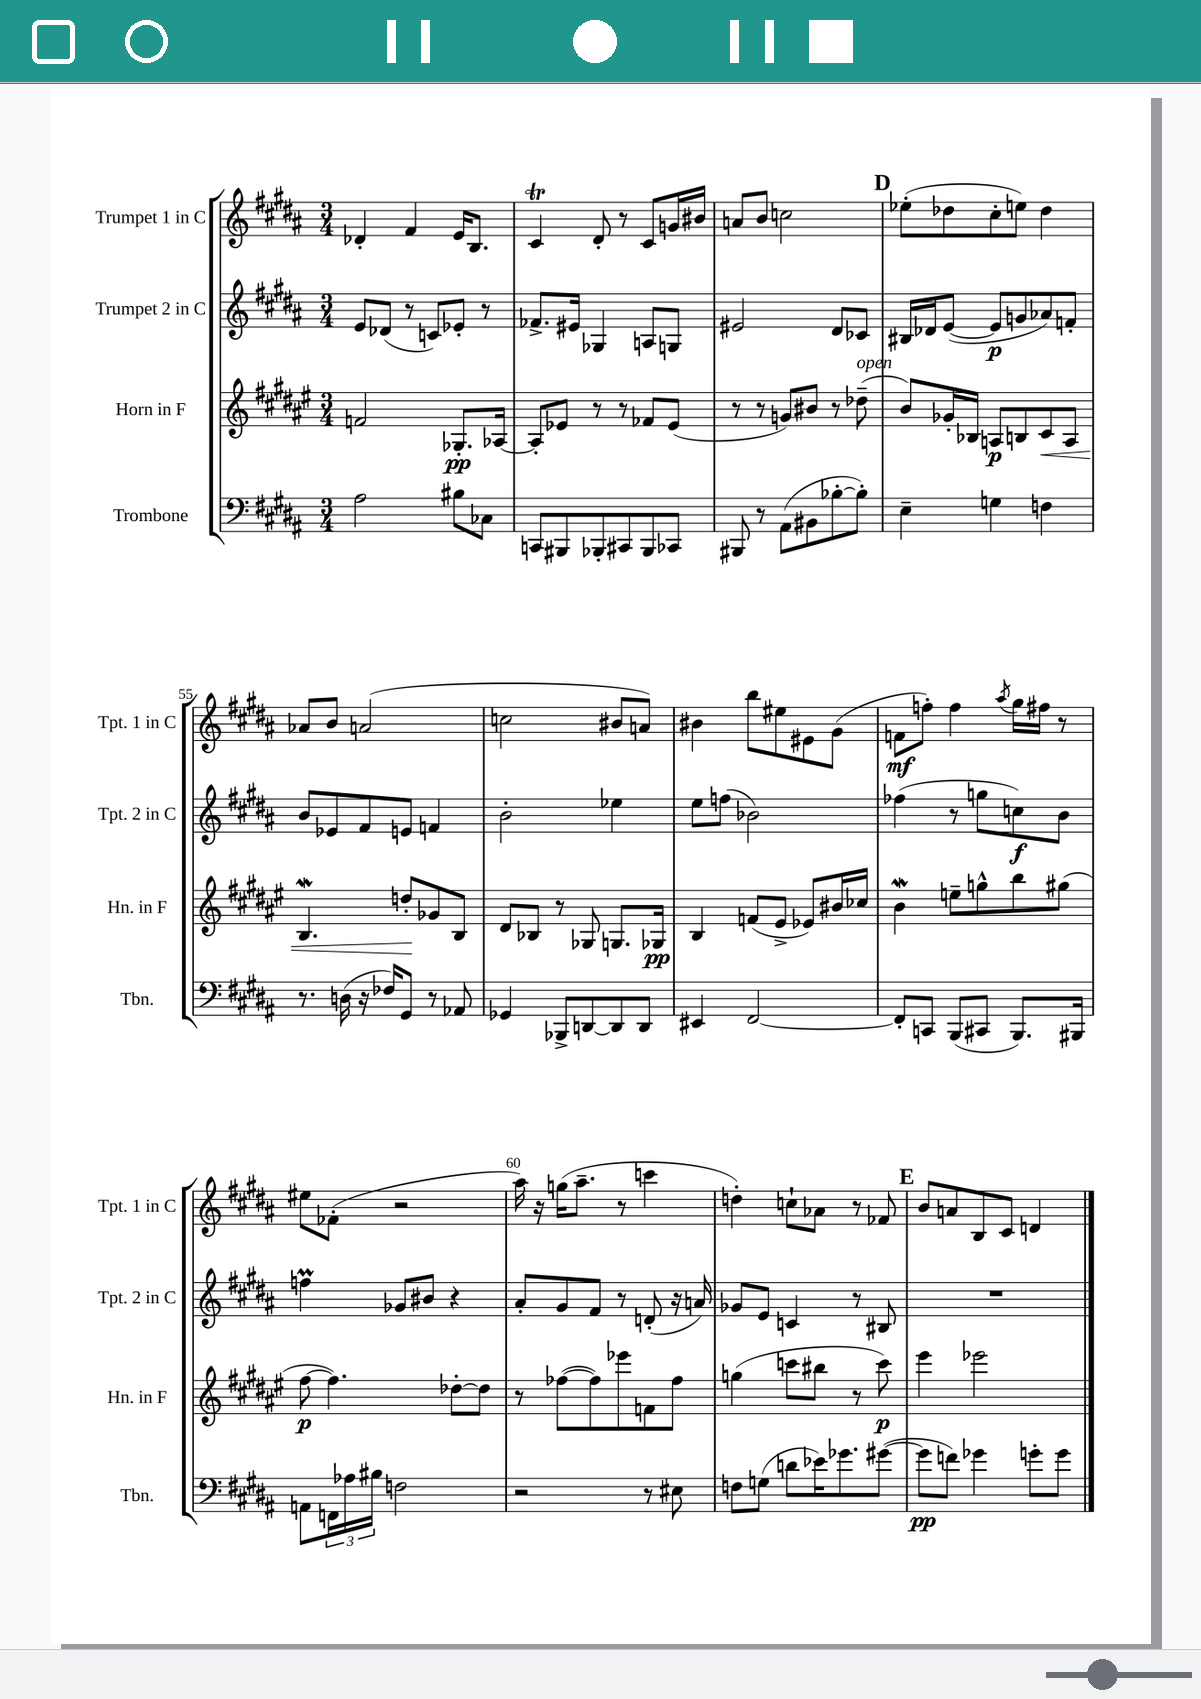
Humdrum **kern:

**kern	**dynam	**kern	**dynam	**kern	**dynam	**kern	**dynam
*part4	*part4	*part3	*part3	*part2	*part2	*part1	*part1
*staff4	*staff4	*staff3	*staff3	*staff2	*staff2	*staff1	*staff1
*I"Trombone	*	*I"Horn in F	*	*I"Trumpet 2 in C	*	*I"Trumpet 1 in C	*
*I'Tbn.	*	*I'Hn. in F	*	*I'Tpt. 2 in C	*	*I'Tpt. 1 in C	*
*clefF4	*	*clefG2	*	*clefG2	*	*clefG2	*
*k[f#c#g#d#a#]	*	*k[f#c#g#d#a#e#]	*	*k[f#c#g#d#a#]	*	*k[f#c#g#d#a#]	*
*M3/4	*	*M3/4	*	*M3/4	*	*M3/4	*
=51	=51	=51	=51	=51	=51	=51	=51
2A#\	.	2fn/	.	8e/L	.	4d-X'/	.
.	.	.	.	(8d-X/J	.	.	.
.	.	.	.	8r	.	4f#/	.
.	.	.	.	8cn/L)	.	.	.
8B#X\L	.	8.G-X'/L	pp	8e-X'/J	.	16e/KL	.
.	.	.	.	.	.	8.B/J	.
8C-X\J	.	.	.	8r	.	.	.
.	.	[16A-X/Jk	.	.	.	.	.
=52	=52	=52	=52	=52	=52	=52	=52
8CCn/L	.	8A-'/L]	.	8.f-X^/L	.	4c#T/	.
8BBB#X/	.	8e-X/J	.	.	.	.	.
.	.	.	.	16e#X/Jk	.	.	.
8BBB-X'/	.	8r	.	4G-X/	.	8d#'/	.
8CC#X/	.	8r	.	.	.	8r	.
8BBB-/	.	8f-X/L	.	8An/L	.	8c#/L	.
8CC-X/J	.	(8e-/J	.	8Gn/J	.	16gn/L	.
.	.	.	.	.	.	16b#X/JJ	.
=53	=53	=53	=53	=53	=53	=53	=53
8BBB#X/	.	8r	.	2e#X/	.	8an/L	.
8r	.	8r	.	.	.	8b/J	.
(8AA#\L	.	8gn/L)	.	.	.	2ccn\	.
8BB#X\	.	8b#X/J	.	.	.	.	.
[8B-X'\	.	8r	.	8d#/L	.	.	.
!	!	!LO:TX:a:i:t=open	!	!	!	!	!
8B-'\J])	.	(8dd-X~\	.	8c-X/J	.	.	.
!!LO:REH:place=s1:t=D
=54	=54	=54	=54	=54	=54	=54	=54
4E~\	.	8b/L)	.	16B#X/LL	.	(8ee-X'\L	.
.	.	.	.	16d-X/J	.	.	.
.	.	16g-X'/L	.	([8e/J	.	8dd-X\	.
.	.	16B-X/JJ	.	.	.	.	.
4Gn\	.	8An/L	p	8e/L]	p	8cc#'\	.
.	.	8Bn/	.	8gn/	.	8een\J)	.
!	!	!	!LO:HP:b	!	!	!	!
4Fn\	.	8c#/	<	8a-X/)	.	4dd-\	.
.	.	8A/J	.	8fn'/J	.	.	.
!!LO:LB:g=z
=55	=55	=55	=55	=55	=55	=55	=55
8.r	.	4.Bw/	.	8b/L	.	8a-X/L	.
.	.	.	.	8e-X/	.	8b/J	.
(16Dn\	.	.	.	.	.	.	.
16r	.	.	.	8f#/	.	(2an/	.
16F-X/KL)	.	.	.	.	.	.	.
8GG#/J	.	8ddn'/L	.	8en/J	.	.	.
8r	.	8g-X/	[	4fn/	.	.	.
8AA-X/	.	8B/J	.	.	.	.	.
=56	=56	=56	=56	=56	=56	=56	=56
4GG-X/	.	8d#/L	.	2b'\	.	2ccn\	.
.	.	8B-X/J	.	.	.	.	.
8BBB-X^/L	.	8r	.	.	.	.	.
[8DDn/	.	8G-X/	.	.	.	.	.
8DD/]	.	8.Gn/L	.	4ee-X\	.	8b#X/L	.
8DD/J	.	.	.	.	.	8an/J)	.
.	.	16G-X/Jk	pp	.	.	.	.
=57	=57	=57	=57	=57	=57	=57	=57
4EE#X/	.	4B/	.	8ee\L	.	4b#X\	.
.	.	.	.	(8ffn\J	.	.	.
[2FF#/	.	(8fn/L	.	2b-X\)	.	8bb\L	.
.	.	8e#^/J	.	.	.	8ee#X\	.
.	.	8e-X/L)	.	.	.	8e#X\	.
.	.	16b#X/L	.	.	.	(8g#\J	.
.	.	16cc-X/JJ	.	.	.	.	.
=58	=58	=58	=58	=58	=58	=58	=58
8FF#'/L]	.	4bw\	.	(4ff-X\	.	8fn\L	mf
8CCn/J	.	.	.	.	.	8ffn'\J)	.
(8BBB/L	.	8een~\L	.	8r	.	4ff\	.
8CC#X/J	.	8ggn^^\	.	8ggn\L	.	.	.
.	.	.	.	.	.	8qaa#/	.
8.BBB/L)	.	8bb\	.	8ccn\)	f	16gg#\LL	.
.	.	.	.	.	.	16ff#X\JJ	.
.	.	(8gg#X\J	.	8b\J	.	8r	.
16BBB#X/Jk	.	.	.	.	.	.	.
!!LO:LB:g=z
=59	=59	=59	=59	=59	=59	=59	=59
8AAn\L	.	[8ff#\	p	4ffnM\	.	8ee#X\L	.
24FFn\L	.	4.ff#\])	.	.	.	(8f-X'\J	.
24A-X\	.	.	.	.	.	.	.
24B#X\JJ	.	.	.	.	.	.	.
2Fn\	.	.	.	8g-X/L	.	2r	.
.	.	.	.	8b#X/J	.	.	.
.	.	[8dd-X'\L	.	4r	.	.	.
.	.	8dd-\J]	.	.	.	.	.
=60	=60	=60	=60	=60	=60	=60	=60
2r	.	8r	.	8a#'/L	.	16aa#\)	.
.	.	.	.	.	.	16r	.
.	.	([8ff-X\L	.	8g#/	.	(16ggn\KL	.
.	.	.	.	.	.	8.aa#~\J	.
.	.	8ff-\])	.	8f#/J	.	.	.
.	.	8eee-X\	.	8r	.	8r	.
8r	.	8fn\	.	(8dn'/	.	4cccn\	.
8E#X\	.	8ff-\J	.	16r	.	.	.
.	.	.	.	16an/)	.	.	.
=61	=61	=61	=61	=61	=61	=61	=61
8Fn\L	.	(4ggn\	.	8g-X/L	.	4ddn'\)	.
(8Gn\J	.	.	.	8e/J	.	.	.
8dn\L	.	8cccn\L	.	4cn/	.	8ccn`\L	.
16e-X\K)	.	8bb#X\J	.	.	.	8a-X\J	.
8.g-X\	.	.	.	.	.	.	.
.	.	8r	.	8r	.	8r	.
([8g#X\J	.	8ccc\)	p	8B#X/	.	8f-X/	.
!!LO:REH:place=s1:t=E
=62	=62	=62	=62	=62	=62	=62	=62
8g#\L]	pp	4eee#\	.	2.r	.	8b/L	.
8fn\J)	.	.	.	.	.	8an/	.
4g-X\	.	2eee-X\	.	.	.	8B/	.
.	.	.	.	.	.	8c#/J	.
8gn'\L	.	.	.	.	.	4dn/	.
8g\J	.	.	.	.	.	.	.
==	==	==	==	==	==	==	==
*-	*-	*-	*-	*-	*-	*-	*-
